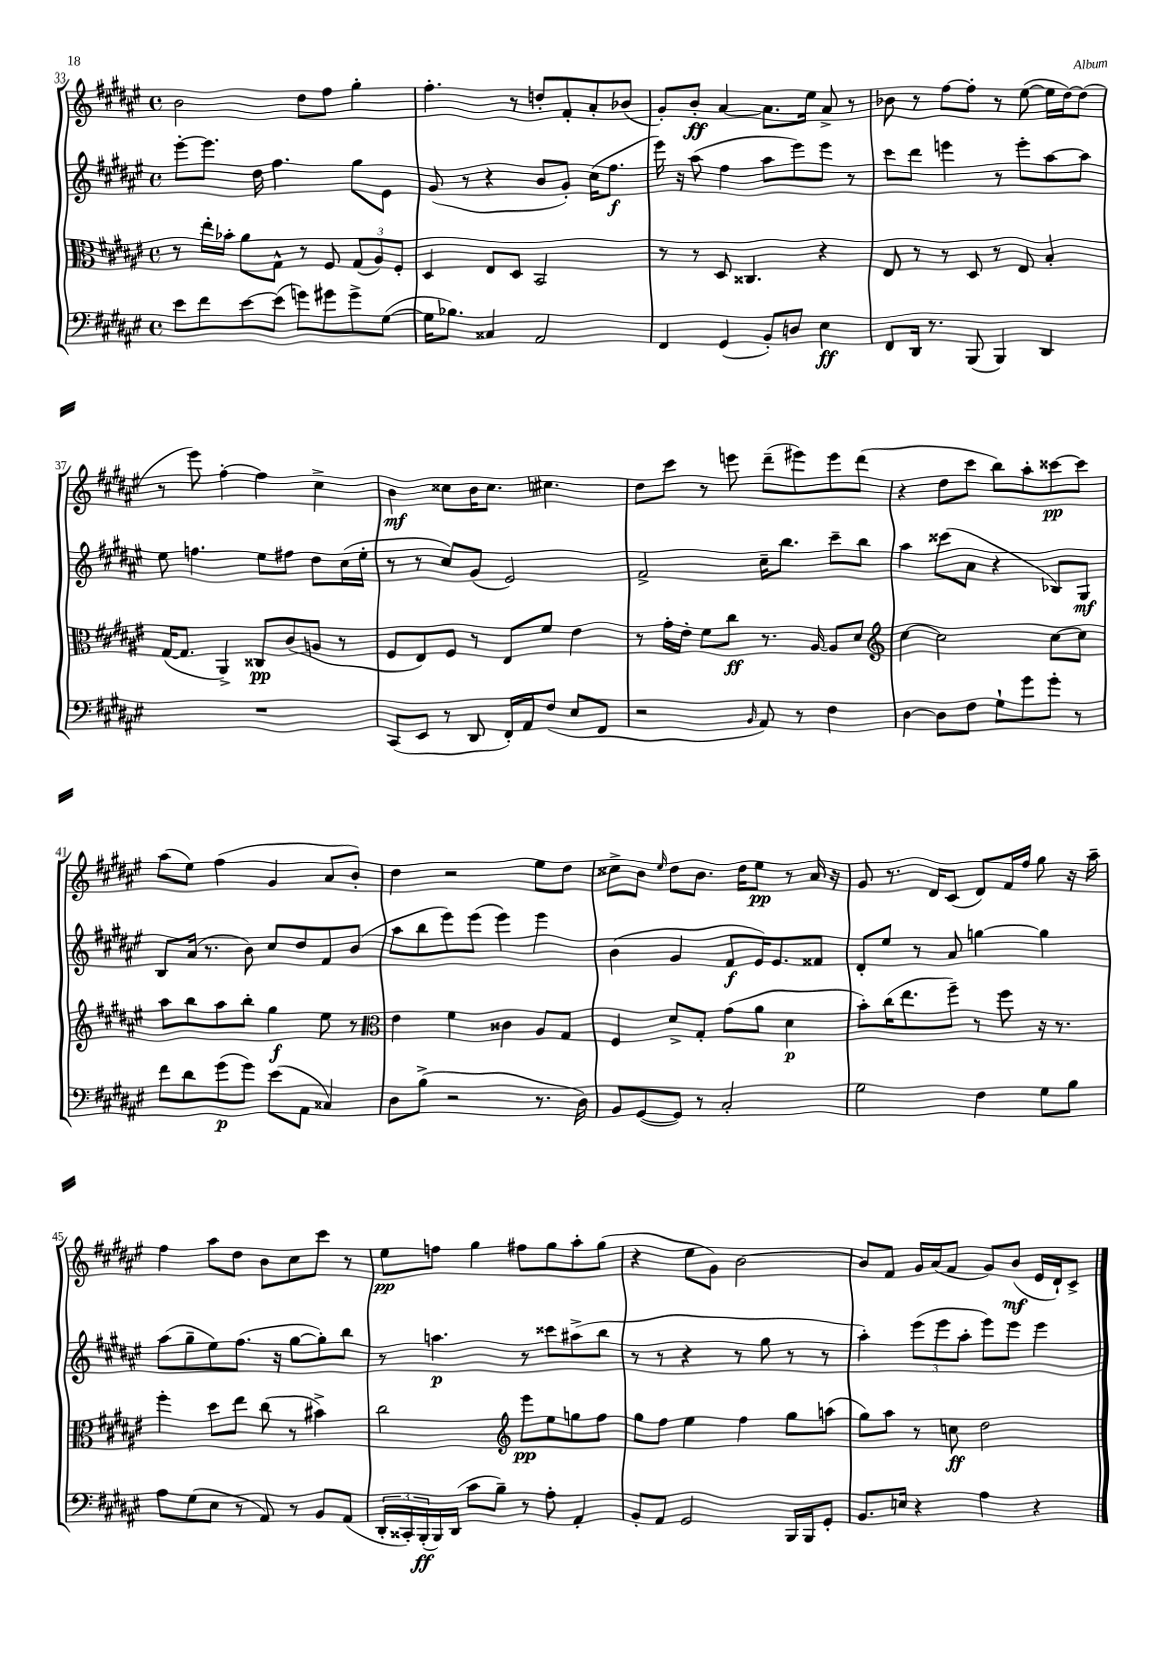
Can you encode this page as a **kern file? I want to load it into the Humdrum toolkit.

**kern	**kern	**kern	**kern
*staff4	*staff3	*staff2	*staff1
*clefF4	*clefC3	*clefG2	*clefG2
*k[f#c#g#d#a#e#]	*k[f#c#g#d#a#e#]	*k[f#c#g#d#a#e#]	*k[f#c#g#d#a#e#]
*M4/4	*M4/4	*M4/4	*M4/4
*met(c)	*met(c)	*met(c)	*met(c)
8e#	8r	[8eee#'	2b
8f#	16ee#'	8.eee#]	.
.	16b-'	.	.
[8e#	8a#	.	.
.	.	16dd#	.
(8e#]	8G#^^	4.ff#	.
8g)	8r	.	8dd#
8g#	8F#	.	8ff#
8g#^	(12G#	8gg#	4gg#'
.	12A#)	.	.
([8G#	.	8e#	.
.	12F#'	.	.
=	=	=	=
16G#]	4D#	(8g#	4.ff#'
8.B-)	.	.	.
.	.	8r	.
4C##	8E#	4r	.
.	8D#	.	8r
2AA#	2BB	8b	8dd'
.	.	8g#')	8f#'
.	.	(16cc#	8a#'
.	.	8.ff#	.
.	.	.	(8b-
=	=	=	=
4FF#	8r	16eee#)	8g#')
.	.	16r	.
.	8r	(8aa#	8b'
(4GG#	8D#	4ff#	[4a#
.	4.C##	.	.
8BB')	.	8aa#	8.a#]
8D	.	8eee#)	.
.	.	.	16ee#
4E#	4r	8eee#	8a#^
.	.	8r	8r
=	=	=	=
8FF#	8E#	8ccc#	8b-
16DD#	8r	8ddd#	8r
8.r	.	.	.
.	8r	4eee	[8ff#
(8BBB	8D#	.	8ff#']
4BBB)	8r	8r	8r
.	8E#	8eee'	([8ee#
4DD#	4B'	[8aa#	16ee#]
.	.	.	[16dd#)
.	.	8aa#]	(8dd#]
=	=	=	=
1r	([16G#	8ee#	8r
.	8.G#]	.	.
.	.	4.ff	8eee#)
.	4AA#^)	.	[4ff#'
.	8C##	8ee#	4ff#]
.	(8c#	8ff#	.
.	8A	8dd#	4cc#^
.	8r	(16cc#	.
.	.	16ee#'	.
=	=	=	=
(8CC#	8F#	8r	4b
8EE#	8E#)	8r	.
8r	8F#	8cc#)	8cc##
8DD#	8r	(8g#	16b
.	.	.	8.cc##
16FF#')	8E#	2e#)	.
16AA#	.	.	.
(8F#	8f#	.	4.cc#
8E#	4e#	.	.
8FF#	.	.	.
=	=	=	=
2r	8r	2f#^	8dd#
.	16g#'	.	8ccc#
.	16e#'	.	.
.	8f#	.	8r
.	8cc#	.	8eee
16qqBB	.	.	.
8AA#)	8.r	16cc#~	(8ddd#~
.	.	8.bb	.
8r	.	.	8eee#)
.	[16A#	.	.
4F#	8A#]	8ccc#~	8eee#
.	8d#	8bb	(8ddd#
=	=	=	=
*	*clefG2	*	*
[4D#	[4cc#	4aa#	4r
8D#]	2cc#]	(8ccc##	8dd#
8F#	.	8a#	8ccc#
8G#`	.	4r	8bb)
8g#	.	.	8aa#'
8g#'	[8cc#	8B-)	[8ccc##
8r	8cc#]	8G#	8ccc##]
=	=	=	=
8f#	8aa#	8B	(8aa#
8d#	8bb	(16a#	8ee#)
.	.	8.r	.
(8g#	8aa#	.	(4ff#
8g#)	8bb'	8b)	.
(8e#	4gg#	8cc#	4g#
8AA#	.	8dd#	.
4C##)	8ee#	8f#	8a#
.	8r	(8b	8b')
=	=	=	=
*	*clefC3	*	*
8D#	4e#	8aa#	4dd#
(8B^	.	8bb	.
2r	4f#	8eee#)	2r
.	.	(8eee#	.
.	4c##	4eee#)	.
8.r	8A#	4eee#	8ee#
.	8G#	.	8dd#
16D#)	.	.	.
=	=	=	=
8BB	4F#	(4b	8cc##^
([8GG#	.	.	8b
.	.	.	16qqee#
8GG#])	8d#^	4g#	8dd#
8r	8G#'	.	8.b
2C#'	(8g#	8f#	.
.	.	.	16dd#
.	8a#	16e#)	8ee#
.	.	8.e#	.
.	4d#	.	8r
.	.	8f##	16a#
.	.	.	16r
=	=	=	=
2G#	8b')	8d#'	8g#
.	(16cc#	8ee#	8.r
.	8.ee#	.	.
.	.	8r	.
.	.	.	16d#
.	8ff#~)	8a#	(8c#
4F#	8r	[4gg	8d#)
.	8ff#	.	16f#
.	.	.	16ff#
8G#	16r	4gg]	8gg#
.	8.r	.	.
8B	.	.	16r
.	.	.	16aa#~
=	=	=	=
8A#	4ff#'	(8aa#	4ff#
(8G#	.	8gg#~	.
8E#	8dd#	8ee#)	8aa#
8r	8ee#	(8.ff#	8dd#
8AA#)	(8cc#	.	8b
.	.	16r	.
8r	8r	[8gg#	8cc#
8BB	4b#^)	8gg#'])	8ccc#
(8AA#	.	8bb	8r
=	=	=	=
24DD#'	2cc#	8r	8ee#
24CC##')	.	.	.
(24BBB'	.	.	.
16BBB)	.	4.aa	8ff
(16DD#	.	.	.
8c#	.	.	4gg#
8B~)	.	.	.
*	*clefG2	*	*
8r	8eee#	8r	8ff#
8A#'	8ee#	8ccc##	8gg#
4AA#'	8gg	(8aa#^	8aa#'
.	8ff#	8bb	(8gg#
=	=	=	=
8BB'	8gg#	8r	4r
8AA#	8ff#	8r	.
2GG#	4ee#	4r	8ee#
.	.	.	8g#)
.	4ff#	8r	[2b
.	.	8gg#	.
16BBB	8gg#	8r	.
16BBB	.	.	.
8GG#'	(8aa	8r	.
=	=	=	=
8.BB	8gg#)	4aa#')	8b]
.	8aa#	.	8f#
16E	.	.	.
4r	8r	(12eee#	16g#
.	.	.	(16a#
.	.	12eee#	.
.	8cc	.	8f#
.	.	12aa#'	.
4A#	2dd#	8eee#)	8g#)
.	.	8eee#	(8b
4r	.	4eee#	16e#
.	.	.	16d#`)
.	.	.	8c#^
==	==	==	==
*-	*-	*-	*-
